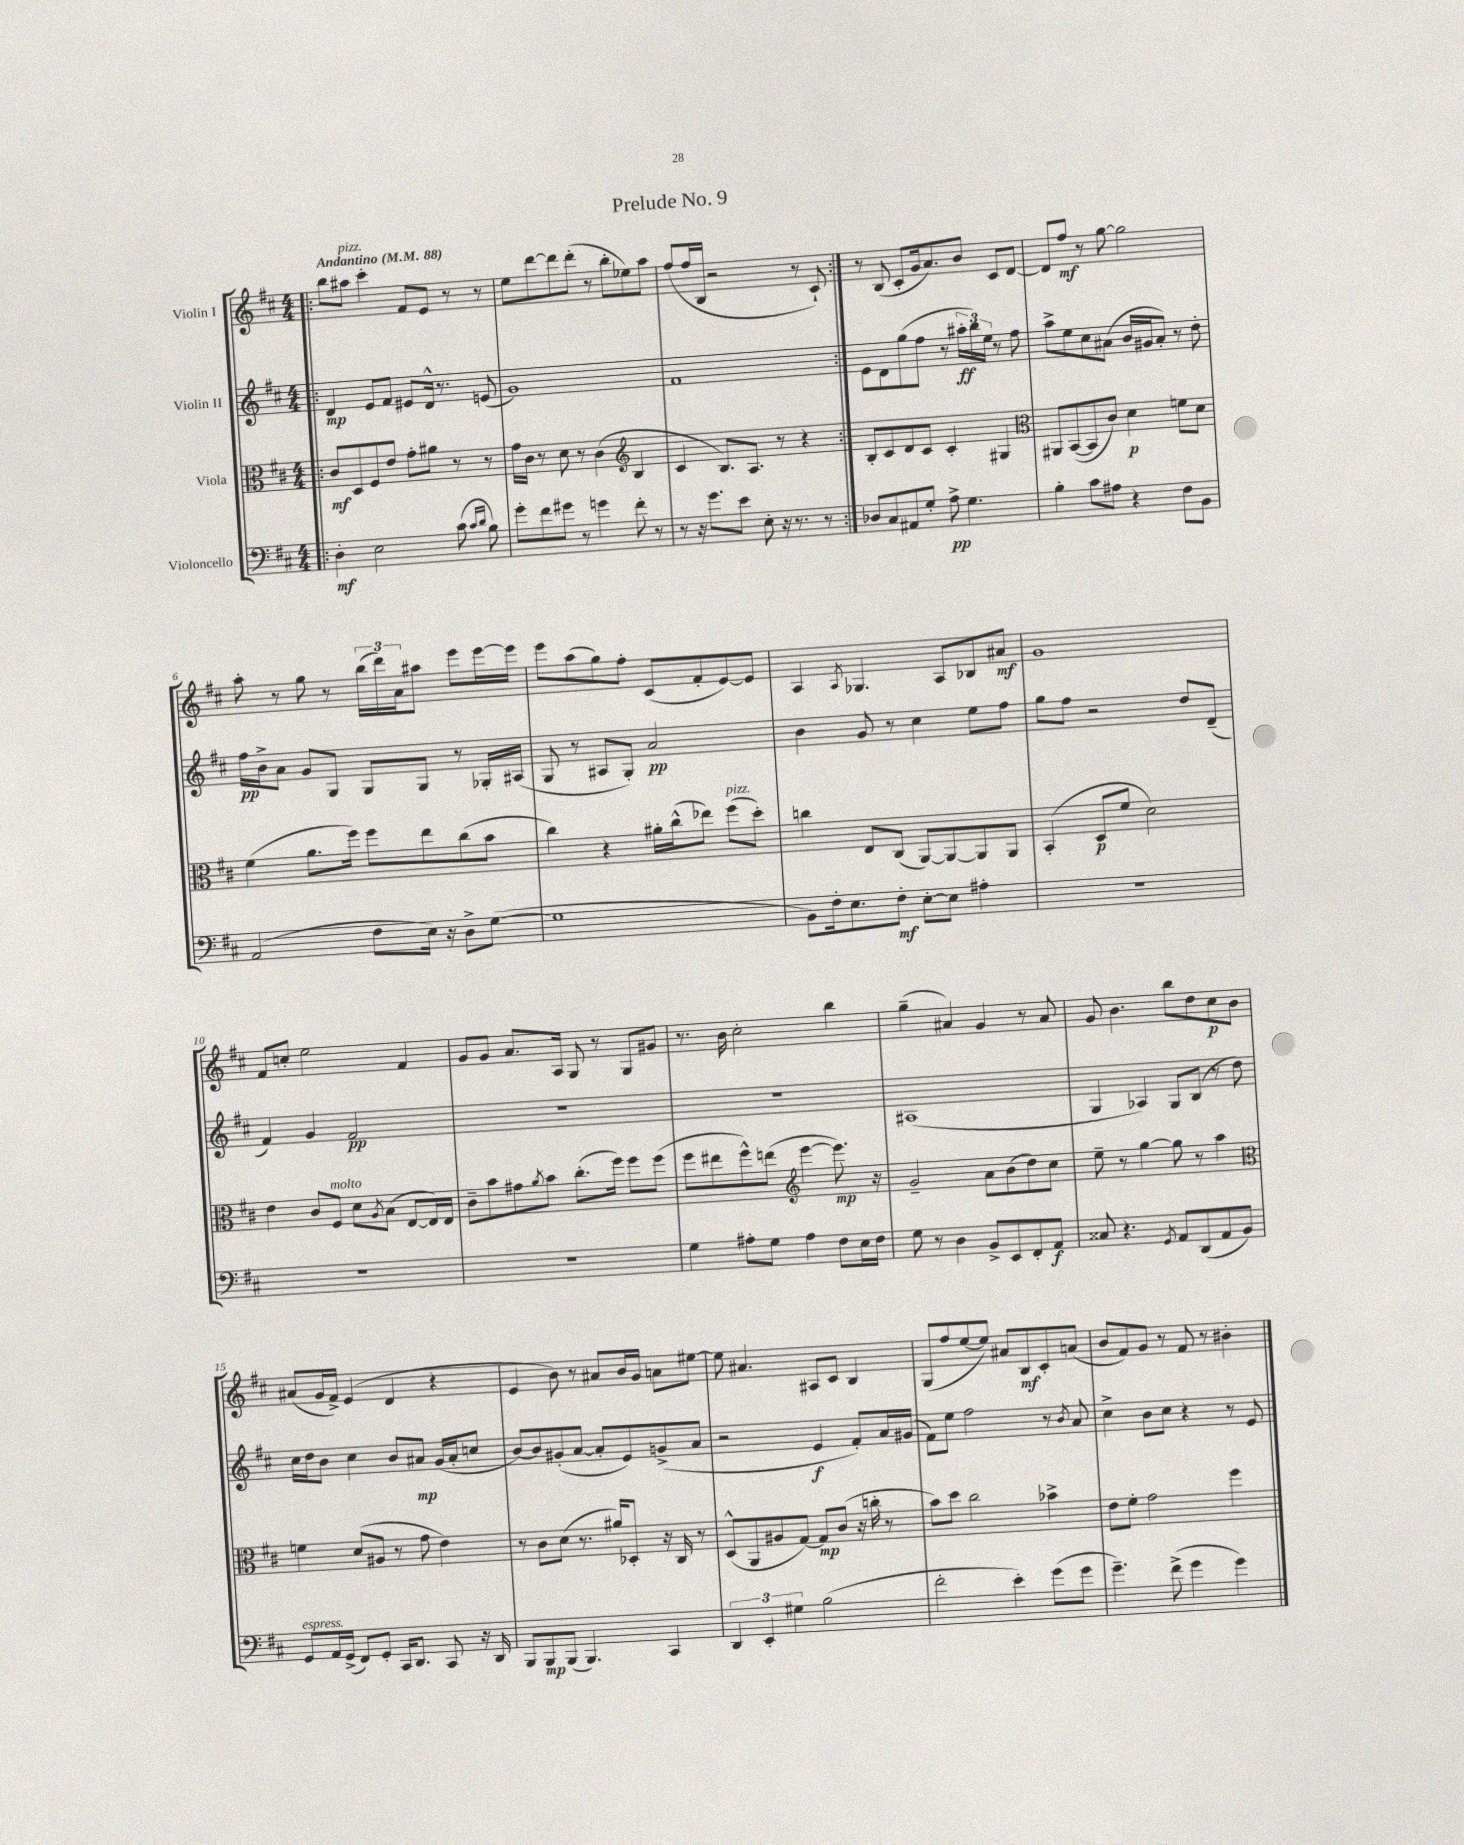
\header { title = "Prelude No. 9" }
<<
\new StaffGroup <<
\new Staff = "s0" \with { instrumentName = "Violin I" } {
    \clef treble \key d \major \numericTimeSignature \time 4/4 \tempo "Andantino" 4 = 88
    \repeat volta 2 { \bar ".|:" b''8 ais''8^\markup { \italic "pizz." } cis'''4-. fis'8 e'8 r8 r8 |
    e''8 d'''8~ d'''8 d'''8-.( r8 b''8-. ees''8) a''8 |
    fis''8( fis''16 b16 r2 r8 cis'8-!) | }
    r8 b8( cis'8-. g'16 a'8.) b'8 cis'8 d'8~ |
    d'8 fis''8\mf r8 g''8~ g''2 |
    a''8-. r8 g''8 r8 \tuplet 3/2 { b''16( d'''16) a'16 } ais''8 e'''8 e'''16~ e'''16 |
    e'''8 a''8( g''8) fis''8-. cis'8( fis'8-. e'8~) e'8 |
    a4 \acciaccatura { a8 } ges4. a8 bes8 ais'8\mf |
    g'1 |
    fis'8 c''8-. e''2 fis'4 |
    g'8 g'8 a'8. a16 g8 r8 g8 gis'8 |
    r8. b'16 cis''2-. b''4 |
    g''4--( ais'4) g'4 r8 ais'8 |
    g'8 b'4. b''8 d''8 cis''8\p b'8 |
    ais'8( g'16 fis'16->) e'4( d'4 r4 |
    e'4 b'8) r8 ais'8 b'16 g'16 a'8 eis''8~ |
    eis''8 ais'4. ais8 cis'8 b4 |
    g8( fis''8 e''8~ e''8) ais'8 b8\mf cis'8-. a'8( |
    b'8 fis'8) g'8 r8 fis'8 r8 bis'4-. \bar "|." |
}
\new Staff = "s1" \with { instrumentName = "Violin II" } {
    \clef treble \key d \major \numericTimeSignature \time 4/4
    \repeat volta 2 { \bar ".|:" d'4\mp e'8 fis'8 eis'8 d'16-^ r8. e'8( |
    g'1) |
    fis'1 | }
    e'8 d'8 g''8( fis''8 r8 \tuplet 3/2 { ais''16-.\ff b''16) e''16 } r8 fis''8 |
    a''8-> e''8 cis''8 ais'8( b'16 gis'16 ais'8-.) r8 d''8-. |
    fis''16\pp b'16-> a'8 g'8 g8 g8 g8 r8 ges16-. ais16( |
    g8 r8 ais8 g8-.) a'2\pp |
    b'4 g'8 r8 cis''4 e''8 fis''8 |
    g''8 fis''8 r2 d''8 d'8--( |
    fis'4) g'4 fis'2\pp |
    r1 |
    R1 |
    ais1( |
    g4 aes4) g8 b8( r8 d''8) |
    cis''16 d''16 b'8 cis''4 b'8 ais'8\mp g'16( ais'16-. c''8 |
    b'8~) b'8 gis'8-.( a'8~ a'8-. e'8) g'8->( a'8 |
    r2 e'4\f fis'8-.) a'16 gis'16( |
    fis'8) e''8 fis''2 r8 \acciaccatura { b'8 } a'8 |
    cis''4-> b'8 cis''8 r4 r8 e'8 \bar "|." |
}
\new Staff = "s2" \with { instrumentName = "Viola" } {
    \clef alto \key d \major \numericTimeSignature \time 4/4
    \repeat volta 2 { \bar ".|:" cis'8\mf d8 fis8 e'8 g'8-. ais'8 r8 r8 |
    g'16 cis'16 r8 d'8 r8 cis'4( \clef treble b4 |
    cis'4 b8.) a8. r8 r4 | }
    b8-. cis'8 d'8 cis'8 cis'4-. gis4 |
    \clef alto ais,8 b,8~( b,8 cis'8) d'4\p f'8 d'8 |
    fis'4( a'8. fis''16) fis''8 e''8 cis''8( b'8 |
    cis''4) r4 ais'16-. cis''16-^( ees''8) fis''8^\markup { \italic "pizz." }( d''8-.) |
    c''4 e8 cis8( a,8~) a,8~ a,8 a,8 |
    b,4-.( d8\p fis'8 d'2) |
    e'4 cis'8 fis8^\markup { \italic "molto" } d'8 \acciaccatura { a8 } b8( e8~ e16) e16 |
    cis'8-- b'8 gis'8 \acciaccatura { a'8 } b'8 cis''8.-.( fis''16) fis''8 fis''8( |
    fis''8 eis''8 fis''8-^) e''8( \clef treble e'''4~ e'''8.\mp) r16 |
    g'2-- a'8 b'8( d''8) cis''8 |
    e''8-- r8 g''4~ g''8 r8 a''4 |
    \clef alto f'4 d'8( ais8 r8 g'8 e'4) |
    r8 cis'8 d'8( r8. ais'16) des8-. r16 cis16 r8 |
    d8-^( a,8 ais8 g8~) g8\mp cis'8( r16 c''16-. r8 |
    b'8) d''8 cis''2 bes'4-> |
    e'8 fis'8-. g'2 fis''4 \bar "|." |
}
\new Staff = "s3" \with { instrumentName = "Violoncello" } {
    \clef bass \key d \major \numericTimeSignature \time 4/4
    \repeat volta 2 { \bar ".|:" d4-.\mf e2 cis'8( \grace { cis'16 d'16 } b8) |
    g'8-. fis'8 gis'8 r8 g'4 fis'8-. r8 |
    r8 r16 g'8. e'8 e8-. r16 r8. r8 | }
    des8 cis8 ais,8 g8-. a8->\pp g4. |
    b4-. cis'8 ais8 r4 fis8 b,8 |
    a,2( fis8 e16) r16 d8-> g8~( |
    g1 |
    b,8) fis16-. e8. fis8-.\mf e8~-. e8 ais4-. |
    R1 |
    R1 |
    R1 |
    g4 ais8-. g8 ais4 fis8 e16 fis16 |
    g8 r8 d4 b,8-> e,8 fis,8-. a,8\f |
    cisis8 r4. \acciaccatura { g,8 } a,8 d,8( a,8 b,8) |
    g,8^\markup { \italic "espress." } a,16 g,16->( fis,8) g,8-. cis,16 d,8. cis,8 r16 d,16 |
    b,,8 b,,8\mp b,,8( b,,4.) cis,4 |
    \tuplet 3/2 { d,4 e,4-. gis4 } b2( |
    fis'2-. e'4-.) g'8( g'8 |
    g'4.--) fis'8->( g'4 g'4) \bar "|." |
}
>>
>>
